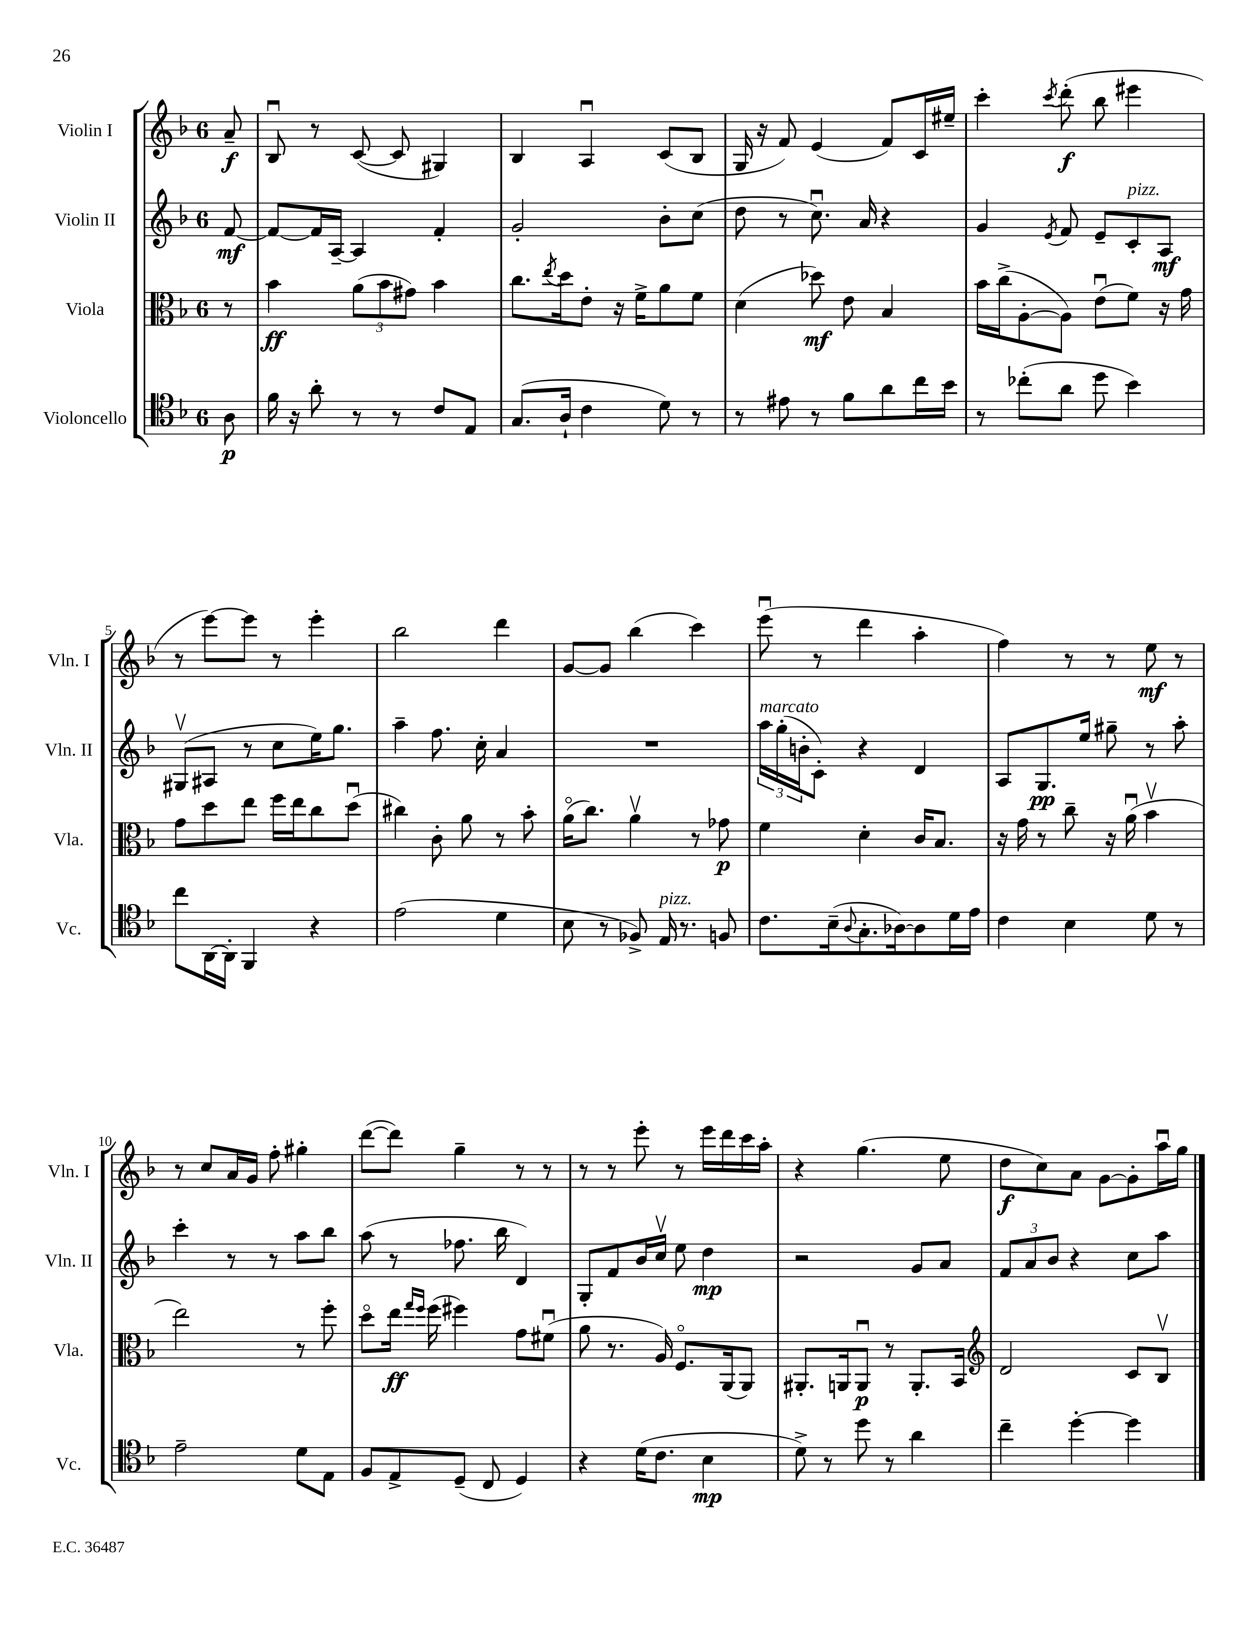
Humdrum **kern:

**kern	**dynam	**kern	**dynam	**kern	**dynam	**kern	**dynam
*part4	*part4	*part3	*part3	*part2	*part2	*part1	*part1
*staff4	*staff4	*staff3	*staff3	*staff2	*staff2	*staff1	*staff1
*I"Violoncello	*	*I"Viola	*	*I"Violin II	*	*I"Violin I	*
*I'Vc.	*	*I'Vla.	*	*I'Vln. II	*	*I'Vln. I	*
*clefC4	*	*clefC3	*	*clefG2	*	*clefG2	*
*k[b-]	*	*k[b-]	*	*k[b-]	*	*k[b-]	*
*M6/8	*	*M6/8	*	*M6/8	*	*M6/8	*
=	=	=	=	=	=	=	=
8A\	p	8r	.	[8f/	mf	8a~/	f
=1	=1	=1	=1	=1	=1	=1	=1
16f\	.	4b-\	ff	8f/L_	.	8B-u/	.
16r	.	.	.	.	.	.	.
8a'\	.	.	.	16f/L]	.	8r	.
.	.	.	.	[16A~/JJ	.	.	.
8r	.	(12a\L	.	4A/]	.	([8c/	.
.	.	12b-\	.	.	.	.	.
8r	.	.	.	.	.	8c/]	.
.	.	12g#X\J)	.	.	.	.	.
8c/L	.	4b-\	.	4f'/	.	4G#X/)	.
8E/J	.	.	.	.	.	.	.
=2	=2	=2	=2	=2	=2	=2	=2
(8.G/L	.	8.cc\L	.	2g'/	.	4B-/	.
.	.	8qee/	.	.	.	.	.
16A`/Jk	.	16dd\k	.	.	.	.	.
4c\	.	8e'\J	.	.	.	4Au/	.
.	.	16r	.	.	.	.	.
.	.	16f^\KL	.	.	.	.	.
8d\)	.	8a\	.	8b-'\L	.	(8c/L	.
8r	.	8f\J	.	(8cc\J	.	8B-/J	.
=3	=3	=3	=3	=3	=3	=3	=3
8r	.	(4d\	.	8dd\	.	16G/	.
.	.	.	.	.	.	16r	.
8e#X\	.	.	.	8r	.	8f/)	.
8r	.	8dd-X\)	mf	8.ccu\)	.	(4e/	.
8f\L	.	8e\	.	.	.	.	.
.	.	.	.	16a/	.	.	.
8a\	.	4B-/	.	4r	.	8f/L)	.
16cc\L	.	.	.	.	.	16c/L	.
16b-\JJ	.	.	.	.	.	16ee#X~/JJ	.
=4	=4	=4	=4	=4	=4	=4	=4
8r	.	16b-\LL	.	4g/	.	4ccc'\	.
.	.	(16cc^\J	.	.	.	.	.
(8cc-X'\L	.	[8A'\	.	.	.	.	.
.	.	.	.	8qe/	.	8qccc/	.
8a\J	.	8A\J])	.	8f/	.	(8ddd'\	f
8dd\	.	(8eu\L	.	8e~/L	.	8bb-\	.
!	!	!	!	!LO:TX:a:i:t=pizz.	!	!	!
4b-\)	.	8f\J)	.	8c'/	.	4eee#X\	.
.	.	16r	.	8A/J	mf	.	.
.	.	16g\	.	.	.	.	.
!!LO:LB:g=z
=5	=5	=5	=5	=5	=5	=5	=5
8cc\L	.	8g\L	.	(8G#Xv/L	.	8r	.
[16AA\L	.	8dd\	.	8A#X/J	.	[8eee\L)	.
16AA'\JJ]	.	.	.	.	.	.	.
4FF/	.	8ee\J	.	8r	.	8eee\J]	.
.	.	16ff\LL	.	8cc\L	.	8r	.
.	.	16ee\J	.	.	.	.	.
4r	.	8cc\	.	16ee\K)	.	4eee'\	.
.	.	.	.	8.gg\J	.	.	.
.	.	(8ddu\J	.	.	.	.	.
=6	=6	=6	=6	=6	=6	=6	=6
(2e\	.	4cc#X\)	.	4aa~\	.	2bb-\	.
.	.	8c'\	.	8.ff\	.	.	.
.	.	8a\	.	.	.	.	.
.	.	.	.	16cc'\	.	.	.
4d\	.	8r	.	4a/	.	4ddd\	.
.	.	8b-'\	.	.	.	.	.
=7	=7	=7	=7	=7	=7	=7	=7
8B-\	.	(16a\KL	.	2.r	.	[8g/L	.
.	.	8.cc\J)	.	.	.	.	.
8r	.	.	.	.	.	8g/J]	.
8F-X^/)	.	4av\	.	.	.	(4bb-\	.
!LO:TX:a:i:t=pizz.	!	!	!	!	!	!	!
16E/	.	.	.	.	.	.	.
8.r	.	.	.	.	.	.	.
.	.	8r	.	.	.	4ccc\)	.
8Fn/	.	8g-X\	p	.	.	.	.
=8	=8	=8	=8	=8	=8	=8	=8
!	!	!	!	!LO:TX:a:i:t=marcato	!	!	!
8.c\L	.	4f\	.	24aa\LL	.	(8eeeu\	.
.	.	.	.	(24gg'\	.	.	.
.	.	.	.	24bn'\J	.	.	.
.	.	.	.	8c'\J)	.	8r	.
(16B-~\k	.	.	.	.	.	.	.
8qqA/	.	.	.	.	.	.	.
8.G'\	.	4d'\	.	4r	.	4ddd\	.
[16A-X\k)	.	.	.	.	.	.	.
8A-\]	.	16c/KL	.	4d/	.	4aa'\	.
.	.	8.B-/J	.	.	.	.	.
16d\L	.	.	.	.	.	.	.
16e\JJ	.	.	.	.	.	.	.
=9	=9	=9	=9	=9	=9	=9	=9
4c\	.	16r	.	8A/L	.	4ff\)	.
.	.	16g\	.	.	.	.	.
.	.	8r	.	8.G/	pp	.	.
4B-\	.	8cc~\	.	.	.	8r	.
.	.	.	.	16ee/Jk	.	.	.
.	.	16r	.	8gg#X~\	.	8r	.
.	.	(16au\	.	.	.	.	.
8d\	.	4b-v\	.	8r	.	8ee\	mf
8r	.	.	.	8aa'\	.	8r	.
!!LO:LB:g=z
=10	=10	=10	=10	=10	=10	=10	=10
2e~\	.	2ee\)	.	4ccc'\	.	8r	.
.	.	.	.	.	.	8cc/L	.
.	.	.	.	8r	.	16a/L	.
.	.	.	.	.	.	16g/JJ	.
.	.	.	.	8r	.	8ff'\	.
8d\L	.	8r	.	8aa\L	.	4gg#X'\	.
8E\J	.	8ff'\	.	8bb-\J	.	.	.
=11	=11	=11	=11	=11	=11	=11	=11
8F/L	.	8dd\L	.	(8aa\	.	([8ddd\L	.
8E^/	.	16ee\Jk	ff	8r	.	8ddd\J])	.
.	.	16qqgg/LL	.	.	.	.	.
.	.	16qqff/JJ	.	.	.	.	.
.	.	(16ff\	.	.	.	.	.
(8D~/J	.	4ff#X\)	.	8.ff-X\	.	4gg~\	.
8C/	.	.	.	.	.	.	.
.	.	.	.	16bb-\	.	.	.
4D/)	.	8g\L	.	4d/)	.	8r	.
.	.	(8f#Xu\J	.	.	.	8r	.
=12	=12	=12	=12	=12	=12	=12	=12
4r	.	8a\	.	8G'/L	.	8r	.
.	.	8.r	.	8f/	.	8r	.
(16d\KL	.	.	.	16b-/L	.	8eee'\	.
8.c\J	.	16A/)	.	16ccv/JJ	.	.	.
.	.	8.F/L	.	8ee\	.	8r	.
4B-\	mp	.	.	4dd\	mp	16eee\LL	.
.	.	(16AA/k	.	.	.	16ddd\	.
.	.	8AA/J)	.	.	.	16ccc\	.
.	.	.	.	.	.	16aa'\JJ	.
=13	=13	=13	=13	=13	=13	=13	=13
8d^\)	.	8.AA#X'/L	.	2r	.	4r	.
8r	.	.	.	.	.	.	.
.	.	16AAn/k	.	.	.	.	.
8dd\	.	8AAu/J	p	.	.	(4.gg\	.
8r	.	8r	.	.	.	.	.
4a\	.	8.AA'/L	.	8g/L	.	.	.
.	.	.	.	8a/J	.	8ee\	.
.	.	16BB-/Jk	.	.	.	.	.
=14	=14	=14	=14	=14	=14	=14	=14
*	*	*clefG2	*	*	*	*	*
4cc~\	.	2d/	.	12f/L	.	8dd\L	f
.	.	.	.	12a/	.	.	.
.	.	.	.	.	.	8cc\)	.
.	.	.	.	12b-/J	.	.	.
[4dd'\	.	.	.	4r	.	8a\J	.
.	.	.	.	.	.	[8g\L	.
4dd\]	.	8c/L	.	8cc\L	.	8g'\]	.
.	.	8B-v/J	.	8aa\J	.	16aau\L	.
.	.	.	.	.	.	16gg\JJ	.
==	==	==	==	==	==	==	==
*-	*-	*-	*-	*-	*-	*-	*-
